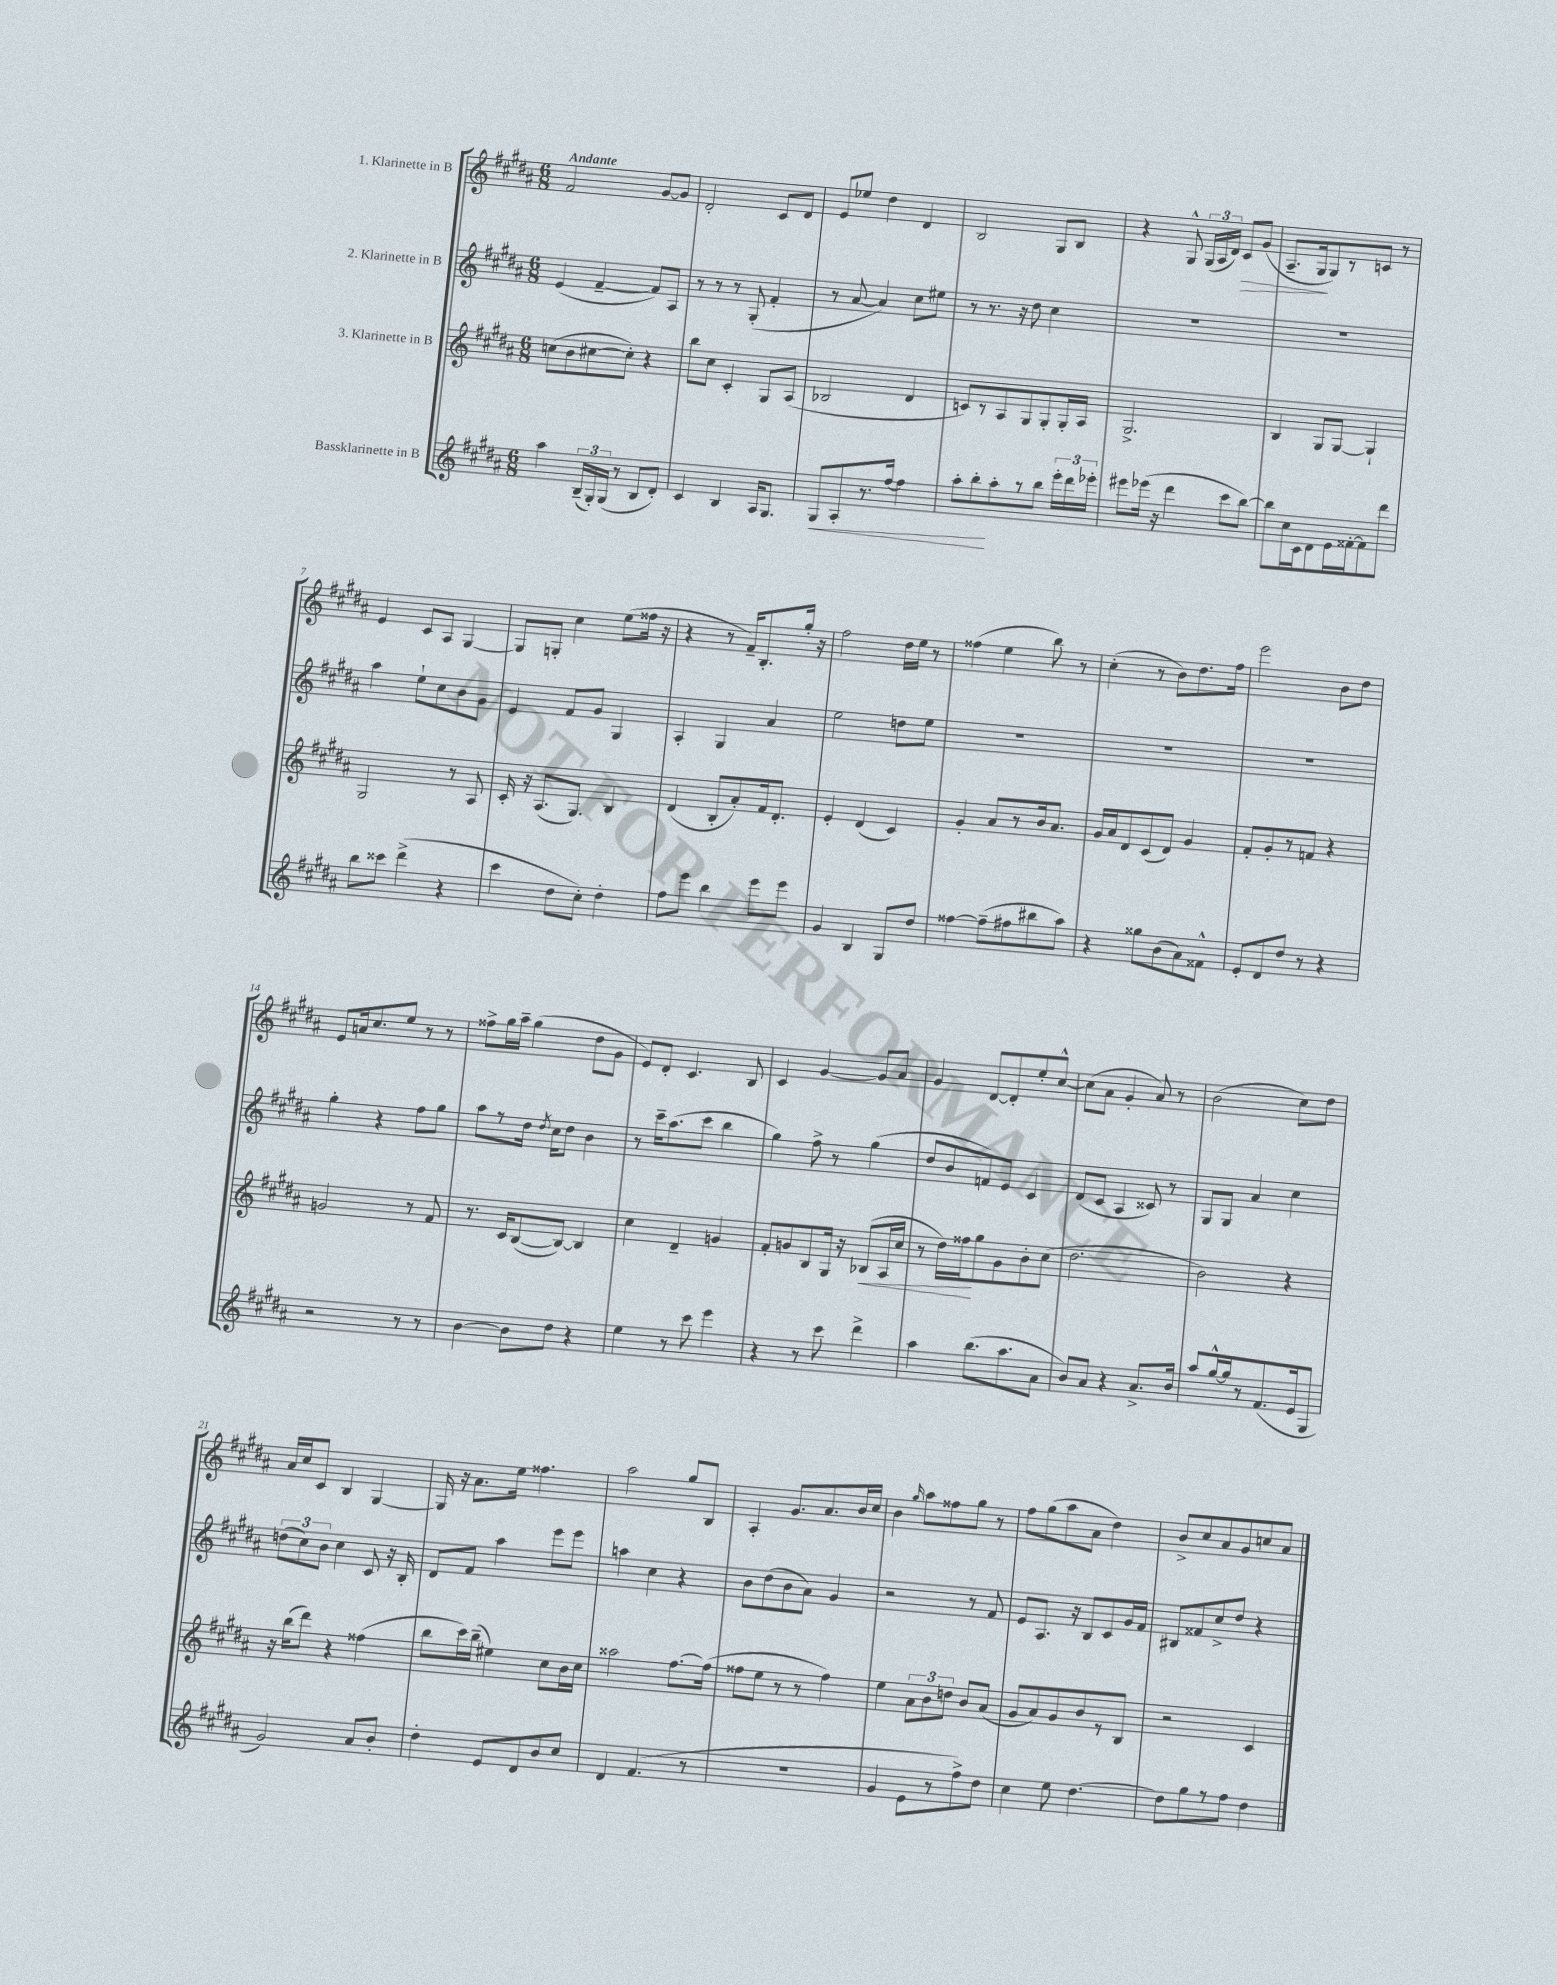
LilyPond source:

<<
\new StaffGroup <<
\new Staff = "s0" \with { instrumentName = "1. Klarinette in B" } {
    \clef treble \key b \major \numericTimeSignature \time 6/8 \tempo "Andante"
    \autoBeamOff fis'2 gis'8[~ gis'8] |
    dis'2-. cis'8[ dis'8] |
    e'8[ ees''8] dis''4 dis'4 |
    b2 gis8[ b8] |
    r4 gis8-^ \tuplet 3/2 { gis16[( ais16 dis'16]) } cis'8[\> gis'8]( |
    ais8.[-- gis16\! gis8) r8 c'8] r8 |
    e'4 cis'8[ ais8] gis4~ |
    gis8[ g8]-. cis''4 e''8[( fisis''16] r16 |
    r4 r8 fis'16[--) b8.-. gis''16]-. r16 |
    fis''2 dis''16[ e''16] r8 |
    fisis''4( e''4 b''8) r8 |
    cis''4-.( r8 b'8[) dis''8. fis''16] |
    e'''2 b'8[ dis''8] |
    e'8[ a'16 cis''8. e''8] r8 r8 |
    fisis''8[-> gis''16 ais''16]-- gis''4( dis''8[ gis'8] |
    e'8[) dis'8]-. cis'4. b8 |
    cis'4 gis'4~ gis'8[ ais'8] |
    gis'4 dis'8[~ dis'8-. e''8-. cis''8]~-^ |
    cis''8[( ais'8] gis'4-. ais'8) r8 |
    b'2( cis''8[) dis''8] |
    ais'16[ cis''16 cis'8] b4 gis4~ |
    gis16 r16 ais'8.[ e''16] fisis''4. |
    ais''2 gis''8[ b8] |
    ais4-. gis'8.[ ais'8. b'16 cis''16] |
    b'4 \grace { gis''16 } ais''8[ fisis''8 gis''8] r8 |
    fis''8[ gis''8( ais''8 ais'8] dis''4) |
    b'8[-> cis''8 ais'8 gis'8 c''8 ais'8] \bar "|." |
}
\new Staff = "s1" \with { instrumentName = "2. Klarinette in B" } {
    \clef treble \key b \major \numericTimeSignature \time 6/8
    \autoBeamOff e'4( fis'4~-- fis'8[) ais8] |
    r8 r8 r8 gis8-.( fis'4-. |
    r8 ais'8~ ais'4) cis''8[ eis''8] |
    r8 r8. r16 dis''8 cis''4 |
    R2. |
    R2. |
    ais''4 e''8[-! cis''8 b'8 gis'8] |
    e'4 fis'8[ gis'8] gis4 |
    ais4-. gis4 ais'4 |
    e''2 d''8[ e''8] |
    R2. |
    R2. |
    R2. |
    gis''4-. r4 fis''8[ gis''8] |
    ais''8[ r8 dis''16] \acciaccatura { dis''8 } cis''16[ dis''8] b'4 |
    r8 cis'''16[-- ais''8.( cis'''8] b''4 |
    gis''4) fis''8-> r8 gis''4( |
    dis''8[ b'8 f'8) e'8] cis'4 |
    dis'8[( cis'8] ais4 cisis'8) r8 |
    gis8[ gis8] ais'4 cis''4 |
    \tuplet 3/2 { d''8[( cis''8) b'8] } cis''4 cis'8 r16 b16-. |
    dis'8[ fis'8] ais''4 e'''8[ e'''8] |
    a''4 cis''4 r4 |
    b'8[ dis''8( b'8 ais'8]) gis'4 |
    r2 r8 fis'8 |
    e'8[ ais8.] r16 b8[ cis'8 gis'16 fis'16] |
    bis8[ fisis'8 cis''8-> dis''8] r4 \bar "|." |
}
\new Staff = "s2" \with { instrumentName = "3. Klarinette in B" } {
    \clef treble \key b \major \numericTimeSignature \time 6/8
    \autoBeamOff c''8[( b'8 cis''8~ cis''8]-.) r4 |
    b''8[ cis''8] cis'4-. gis8[ ais8]( |
    bes2 dis'4 |
    c'8[) r8 ais8 gis8 gis8-. gis16-. ais16] |
    gis2.-> |
    b4 gis8[ gis8]~ gis4-! |
    gis2 r8 ais8 |
    cis'16-. r16 ais8.[( gis8.]) b4 |
    dis'4( b8[-. ais'8-.) fis'16 dis'8.]-. |
    e'4-. dis'4( cis'4) |
    gis'4-. ais'8[ r8 b'16 ais'8.] |
    gis'16[ ais'16 dis'8 cis'8( dis'8]) gis'4 |
    fis'8[-. gis'8-. r8 f'8] r4 |
    g'2 r8 fis'8 |
    r8. cis'16[ b8~( b8]~) b4 |
    cis''4 dis'4-- g'4 |
    fis'8[-. g'8 b8 gis16] r16 bes8[\<( ais16 cis''16] |
    r8 dis''16[) fisis''16\! gis''8 gis'8 b'8-. cis''8]( |
    dis''2. |
    b'2) r4 |
    r16 b''16[( dis'''8]) r4 fisis''4( |
    b''8[ cis'''16) b''16]--( eis''4) cis''8[ b'16 cis''16] |
    aisis''2 fis''8.[~ fis''16]( |
    fisis''8[ e''8] r8 r8 fisis''4) |
    e''4 \tuplet 3/2 { ais'8[ b'8 d''8] } b'8[ ais'8]( |
    gis'8[ ais'8) gis'8 b'8 r8 b8] |
    r2 cis'4 \bar "|." |
}
\new Staff = "s3" \with { instrumentName = "Bassklarinette in B" } {
    \clef treble \key b \major \numericTimeSignature \time 6/8
    \autoBeamOff ais''4 \tuplet 3/2 { b16[--( gis16-.) gis16]( } r8 b8[ dis'8]-.) |
    cis'4 b4 ais16[ gis8.] |
    gis8[\< ais8-. r8. fis''16]~ fis''4 |
    ais''8[-. b''8-.\! ais''8-. r8 b''8] \tuplet 3/2 { e'''16[-. dis'''16 ees'''16]-. } |
    eis'''8[ ees'''16]( r16 dis'''4 cis'''8[ b''8]~) |
    b''8[ cis''16 cis'16 dis'8 e'16 fisis'16~-. fisis'8 dis'''8] |
    b''8[ cisis'''8] dis'''4->( r4 |
    cis'''4 dis''8[ cis''8]-.) dis''4-. |
    fis''8[ e'''8] b''4 e'''8[ e'''8] |
    gis'4 b4 gis8[ dis''8] |
    fisis''4~ fisis''8[--( fis''8 bis''8 ais''8]) |
    r4 gisis''8[ b'8( ais'8) fisis'8]-^ |
    e'8[-. dis'8 dis''8] r8 r4 |
    r2 r8 r8 |
    b'4~ b'8[ dis''8] r4 |
    e''4 r8 cis'''8 e'''4 |
    r4 r8 cis'''8 dis'''4-> |
    ais''4 b''8.[( ais''8. ais'8] |
    b'8[) ais'8] r4 ais'8.[-> b'16] |
    ais''8[ gis''16~-^ gis''16 r8 fis'8.( e'16 gis8] |
    gis'2) ais'8[ b'8]-. |
    dis''4-. e'8[ dis'8 b'8 cis''8] |
    dis'4 fis'4.( r8 |
    R2. |
    gis'4 e'8[ r8 fis''8->) dis''8] |
    cis''4 e''8 dis''4.~ |
    dis''8[ gis''8 r8 fis''8] dis''4 \bar "|." |
}
>>
>>
